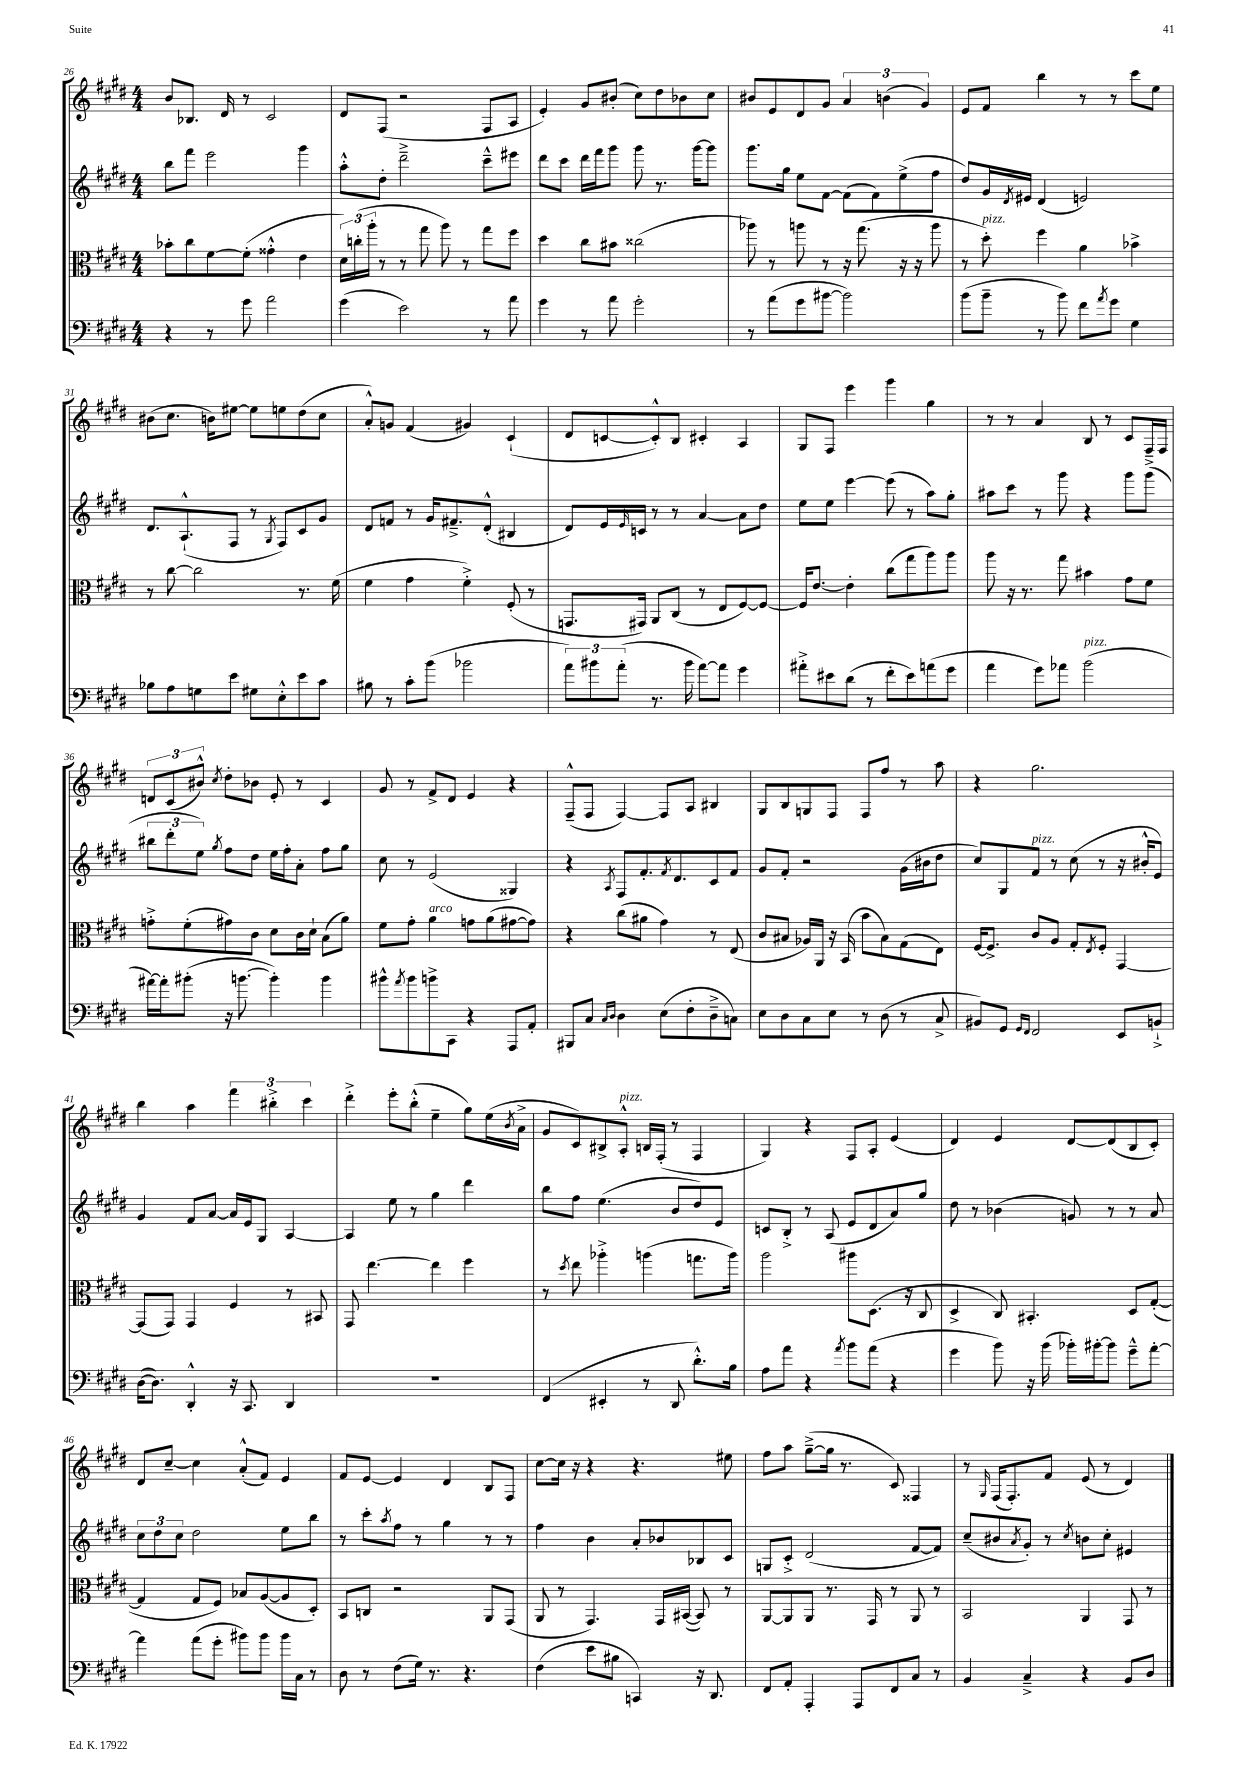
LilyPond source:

<<
\new StaffGroup <<
\new Staff = "s0" {
    \clef treble \key e \major \numericTimeSignature \time 4/4
    b'8 bes8. dis'16 r8 cis'2 |
    dis'8 fis8( r2 fis8 a8 |
    e'4-.) gis'8 bis'8-.( cis''8) dis''8 bes'8 cis''8 |
    bis'8 e'8 dis'8 gis'8 \tuplet 3/2 { a'4 b'4( gis'4) } |
    e'8 fis'8 b''4 r8 r8 cis'''8 e''8 |
    bis'8( cis''8. b'16) eis''8~ eis''8 e''8 dis''8( cis''8 |
    a'8-.-^) g'8 fis'4( gis'4) cis'4-!( |
    dis'8 c'8~ c'8-.-^) b8 cis'4-. a4 |
    gis8 fis8 e'''4 gis'''4 gis''4 |
    r8 r8 a'4 b8 r8 cis'8 fis16---> fis16 |
    \tuplet 3/2 { d'8 cis'8( bis'8-^) } \acciaccatura { cis''8 } dis''8-. bes'8 e'8-. r8 cis'4 |
    gis'8 r8 fis'8-> dis'8 e'4 r4 |
    fis8---^( fis8 fis4~) fis8 a8 bis4 |
    gis8 b8 g8 fis8 fis8 fis''8 r8 a''8 |
    r4 gis''2. |
    b''4 a''4 \tuplet 3/2 { fis'''4 bis''4-.-> cis'''4 } |
    dis'''4-.-> e'''8-. b''8-.-^( e''4-- gis''8) e''16( \acciaccatura { b'8 } a'16-> |
    gis'8 cis'8) bis8-> a8-.-^^\markup { \italic "pizz." } b16 fis16-.( r8 fis4 |
    gis4) r4 fis8 a8-. e'4( |
    dis'4) e'4 dis'8~ dis'8( b8 cis'8-.) |
    dis'8 cis''8~-- cis''4 a'8-.-^( fis'8) e'4 |
    fis'8 e'8~ e'4 dis'4 b8 fis8 |
    cis''8~ cis''16 r16 r4 r4. eis''8 |
    fis''8 a''8 gis''8~--->( gis''16 r8. cis'8) fisis4 |
    r8 \grace { gis16 } fis16( fis8.-.) fis'8 e'8( r8 dis'4) \bar "|." |
}
\new Staff = "s1" {
    \clef treble \key e \major \numericTimeSignature \time 4/4
    b''8 fis'''8 e'''2 gis'''4 |
    a''8-.-^ dis''8-. dis'''2---> cis'''8---^ eis'''8 |
    dis'''8 cis'''8 dis'''16 fis'''16 gis'''8 gis'''8 r8. gis'''16~ gis'''8 |
    gis'''8. gis''16 e''8 fis'8~ fis'8( fis'8) e''8->( fis''8 |
    dis''8) gis'16 \acciaccatura { dis'8 } eis'16 dis'4( e'2) |
    dis'8. a8.-!-^( fis8 r8 \acciaccatura { gis8 } fis8) cis'8 gis'8 |
    dis'8 f'8 r8 gis'16 fis'8.---> dis'8-.-^( bis4 |
    dis'8) e'16 \grace { e'16 } c'16 r8 r8 a'4~ a'8 dis''8 |
    e''8 e''8 e'''4~ e'''8( r8 a''8) gis''8-. |
    ais''8 cis'''8 r8 gis'''8 r4 gis'''8 gis'''8( |
    \tuplet 3/2 { bis''8 dis'''8-. e''8) } \acciaccatura { gis''8 } fis''8 dis''8 e''16 fis''16-. a'8-. fis''8 gis''8 |
    cis''8 r8 e'2( gisis4) |
    r4 \acciaccatura { a8 } fis8 fis'8.-. \acciaccatura { fis'8 } dis'8. cis'8 fis'8 |
    gis'8 fis'8-. r2 gis'16( bis'16 dis''8 |
    cis''8) gis8 fis'8^\markup { \italic "pizz." } r8 cis''8( r8 r16 bis'16-.-^ e'8) |
    gis'4 fis'8 a'8~ a'16 e'16 gis8 a4~ |
    a4 e''8 r8 gis''4 dis'''4 |
    b''8 fis''8 e''4.( b'8 dis''8) e'8 |
    c'8 b8-.-> r8 a8( e'8 dis'8 a'8) gis''8 |
    dis''8 r8 bes'4( g'8) r8 r8 a'8 |
    \tuplet 3/2 { cis''8 dis''8 cis''8 } dis''2 e''8 b''8 |
    r8 cis'''8-. \acciaccatura { a''8 } fis''8 r8 gis''4 r8 r8 |
    fis''4 b'4 a'8-. bes'8 bes8 cis'8 |
    g8 cis'8-.-> dis'2( fis'8~ fis'8) |
    cis''8--( bis'8 \acciaccatura { a'8 } gis'8-.) r8 \acciaccatura { cis''8 } b'8 cis''8-. eis'4 \bar "|." |
}
\new Staff = "s2" {
    \clef alto \key e \major \numericTimeSignature \time 4/4
    bes'8-. cis''8 fis'8~ fis'8-.( gisis'4-.-^ e'4 |
    \tuplet 3/2 { dis'16) c''16-.( a''16-. } r8 r8 gis''8 a''8) r8 gis''8 fis''8 |
    dis''4 cis''8 bis'8 cisis''2( |
    aes''8) r8 a''8 r8 r16 gis''8.( r16 r16 a''8 |
    r8 dis''8-.^\markup { \italic "pizz." }) fis''4 a'4 bes'4-> |
    r8 cis''8~ cis''2 r8. fis'16( |
    fis'4 gis'4 fis'4-.->) fis8-.( r8 |
    g,8. gis,16) a,8 cis8( r8 e8 fis8~) fis8~ |
    fis16 e'8.~ e'4-. cis''8( gis''8 a''8) a''8 |
    a''8 r16 r8. gis''8 bis'4 gis'8 fis'8 |
    g'8-.-> fis'8-.( gis'8) cis'8 dis'8 cis'16 dis'16-! b8( a'8) |
    fis'8 gis'8-. a'4^\markup { \italic "arco" } g'8 a'8( gis'8~ gis'8) |
    r4 cis''8( ais'8 gis'4) r8 e8( |
    cis'8 bis8 aes16) a,16 r16 b,16( b'8 bis8) gis8( e8) |
    fis16~ fis8.-> cis'8 a8 gis8-. \acciaccatura { e8 } fis8-. gis,4~ |
    gis,8( gis,8) gis,4 fis4 r8 bis,8 |
    gis,8 e''4.~ e''4 fis''4 |
    r8 \acciaccatura { dis''8 } e''8 aes''4-.-> a''4( g''8. a''16) |
    a''2 ais''8 dis8.( r16 cis8 |
    dis4-> cis8) bis,4.-. dis8 gis8~-.( |
    gis4 gis8 fis8) bes8 a8~( a8 dis8-.) |
    b,8 c8 r2 a,8 gis,8( |
    a,8 r8 gis,4.) gis,16 bis,16~( bis,8) r8 |
    a,8~ a,8 a,8 r8. gis,16 r8 a,8 r8 |
    b,2 a,4 gis,8 r8 \bar "|." |
}
\new Staff = "s3" {
    \clef bass \key e \major \numericTimeSignature \time 4/4
    r4 r8 gis'8 a'2 |
    gis'4( e'2) r8 a'8 |
    gis'4 r8 a'8 gis'2-. |
    r8 a'8( gis'8 bis'8~ bis'2) |
    b'8( b'8-- r8 b'8) fis'8 \acciaccatura { a'8 } gis'8 gis4 |
    bes8 a8 g8 e'8 gis8 e8-.-^ e'8 cis'8 |
    bis8 r8 cis'8-. b'8( bes'2 |
    \tuplet 3/2 { a'8) bis'8 a'8-.( } r8. bis'16 a'8~) a'8 gis'4 |
    ais'8-.-> eis'8 dis'8( r8 fis'8-. eis'8) a'8( gis'8 |
    a'4 gis'8) aes'8 b'2^\markup { \italic "pizz." }( |
    ais'16~) ais'16-. bis'8-.( r16 b'8.~ b'4-.) b'4 |
    bis'8-^ \acciaccatura { a'8 } bis'8 b'8-> cis,8 r4 a,,8 a,8-. |
    bis,,8 cis8 \grace { cis16 dis16 } dis4 e8( fis8-. dis8---> c8) |
    e8 dis8 cis8 e8 r8 dis8( r8 cis8-> |
    bis,8) gis,8 \grace { gis,16 fis,16 } fis,2 e,8 b,8-!-> |
    dis16~( dis8.) dis,4-.-^ r16 cis,8. dis,4 |
    R1 |
    fis,4( eis,4-. r8 dis,8 dis'8.-.-^) b16 |
    a8 a'8 r4 \acciaccatura { a'8 } b'8 a'8( r4 |
    gis'4 b'8) r16 b'16( bes'16-.) bis'16~-. bis'8 gis'8---^ a'8~-. |
    a'4 a'8( gis'8-. bis'8) bis'8 bis'16 cis16 r8 |
    dis8 r8 fis8( gis16) r8. r4. |
    fis4( e'8 bis8 c,4) r16 dis,8. |
    fis,8 a,8-. a,,4-. a,,8 fis,8 cis8 r8 |
    b,4 cis4---> r4 b,8 dis8 \bar "|." |
}
>>
>>
\layout { \context { \Score currentBarNumber = #26 } }
